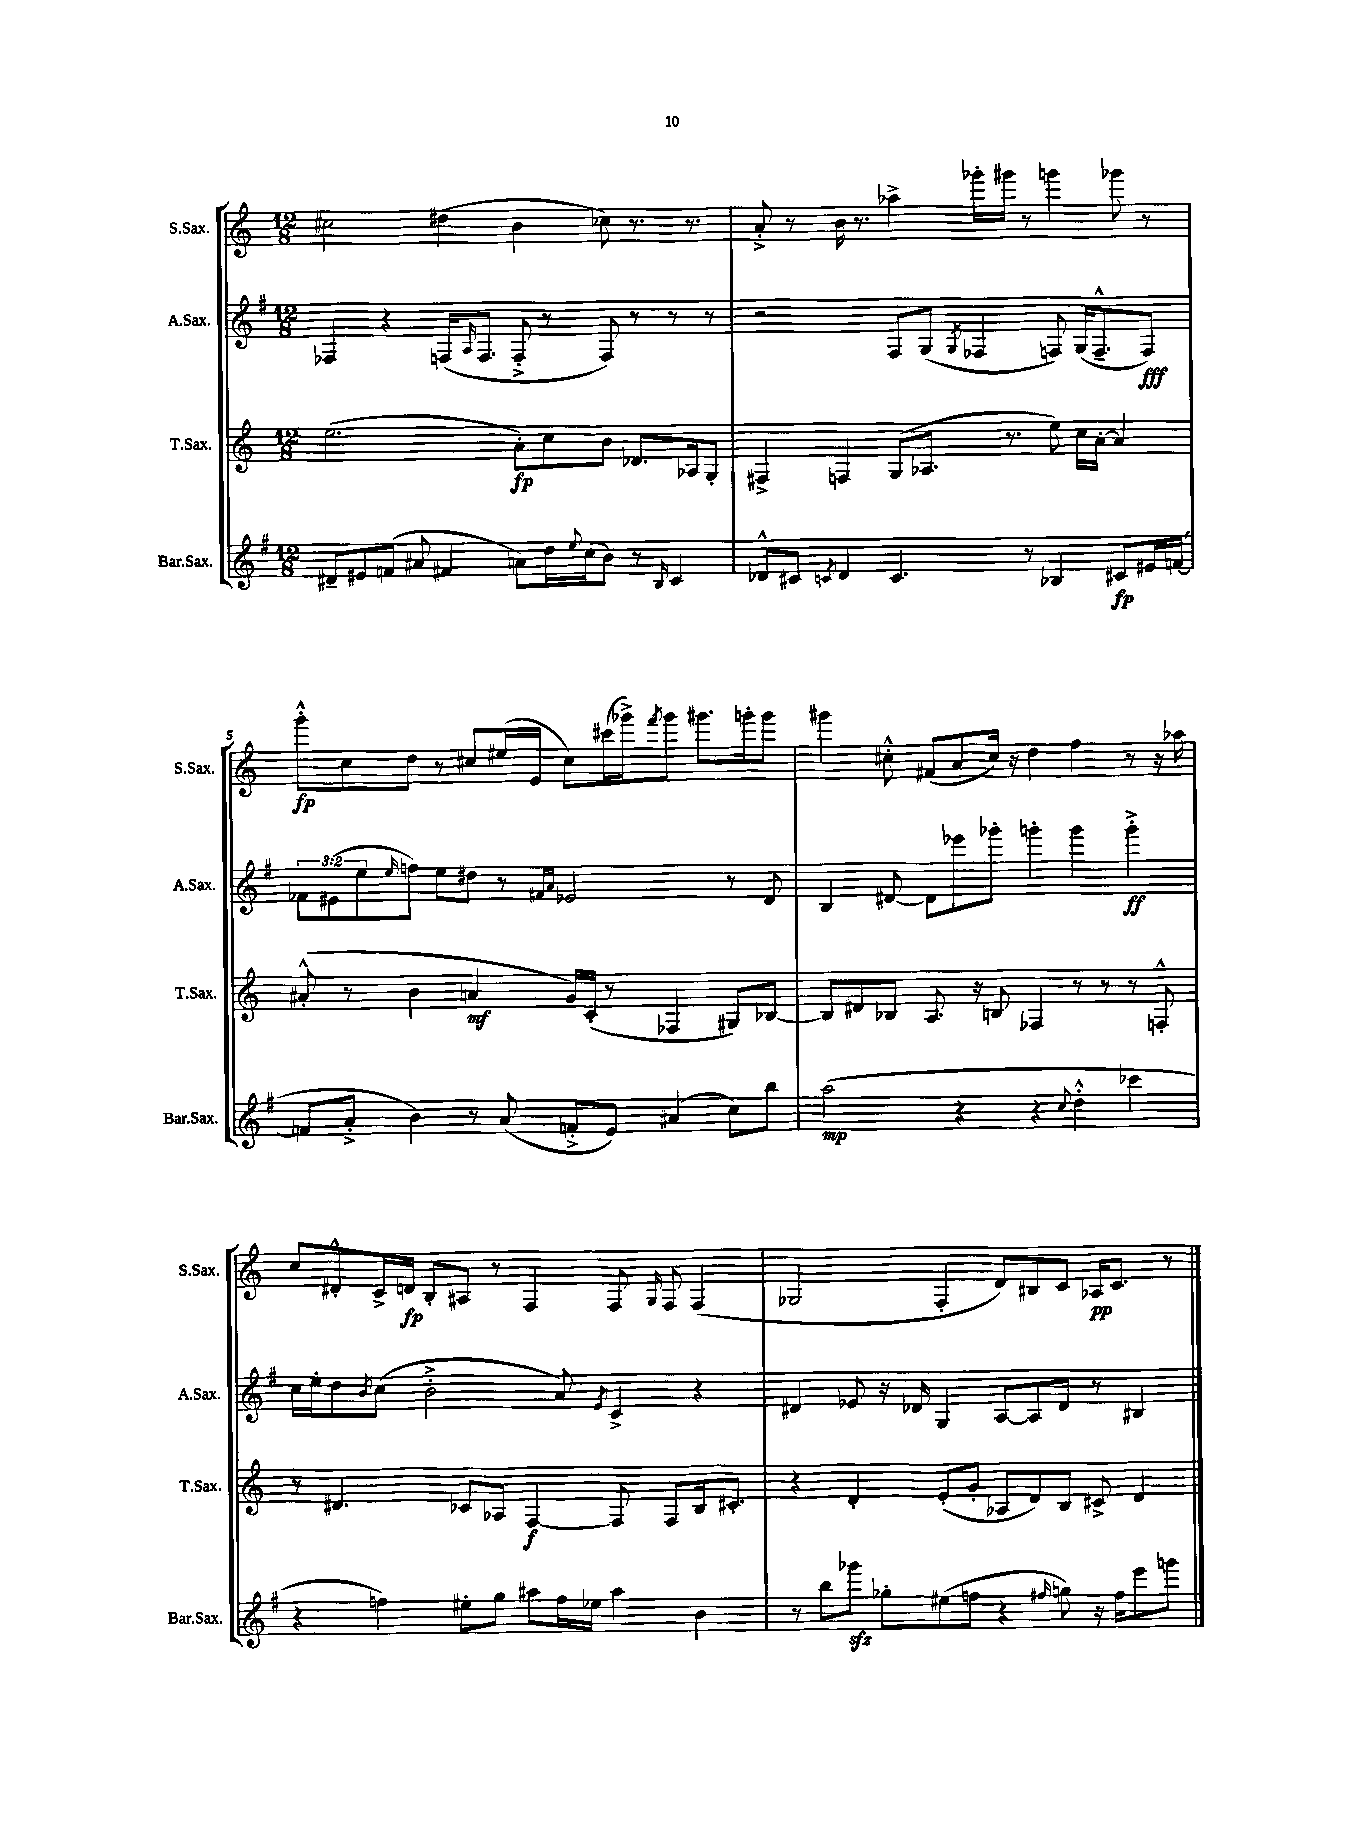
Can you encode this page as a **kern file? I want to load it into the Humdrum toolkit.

**kern	**dynam	**kern	**dynam	**kern	**dynam	**kern	**dynam
*part4	*part4	*part3	*part3	*part2	*part2	*part1	*part1
*staff4	*staff4	*staff3	*staff3	*staff2	*staff2	*staff1	*staff1
*I"Bar.Sax.	*	*I"T.Sax.	*	*I"A.Sax.	*	*I"S.Sax.	*
*I'Bar.Sax.	*	*I'T.Sax.	*	*I'A.Sax.	*	*I'S.Sax.	*
*clefG2	*	*clefG2	*	*clefG2	*	*clefG2	*
*k[f#]	*	*k[]	*	*k[f#]	*	*k[]	*
*M12/8	*	*M12/8	*	*M12/8	*	*M12/8	*
=3	=3	=3	=3	=3	=3	=3	=3
8d#X~/L	.	(2.ee\	.	4F-X/	.	2cc#X\	.
8e#X/	.	.	.	.	.	.	.
(8fn/J	.	.	.	4r	.	.	.
8a#X/	.	.	.	.	.	.	.
4f#X/	.	.	.	(16Fn/KL	.	(4dd#X\	.
.	.	.	.	16qqA/	.	.	.
.	.	.	.	8.F/J	.	.	.
8an\L)	.	8a'\L)	fp	8F'^/	.	4b\	.
16dd\L	.	8cc\	.	8r	.	.	.
8qqee/	.	.	.	.	.	.	.
(16cc\J	.	.	.	.	.	.	.
8b\J)	.	8b\J	.	8F/)	.	8cc-X\)	.
8r	.	8.d-X/L	.	8r	.	8.r	.
16qqB/	.	.	.	.	.	.	.
4c/	.	.	.	8r	.	.	.
.	.	16A-X/k	.	.	.	8.r	.
.	.	8G'/J	.	8r	.	.	.
=4	=4	=4	=4	=4	=4	=4	=4
8d-X^^/L	.	4F#X^/	.	2r	.	8a'^/	.
8c#X/J	.	.	.	.	.	8r	.
8qcn/	.	.	.	.	.	.	.
4d-/	.	4Fn/	.	.	.	16b\	.
.	.	.	.	.	.	8.r	.
4.c/	.	(8G/L	.	8F#/L	.	4aa-X^\	.
.	.	8.A-X/J	.	(8G/J	.	.	.
.	.	.	.	8qG/	.	.	.
.	.	.	.	4F-X/	.	16ggg-X'\LL	.
.	.	8.r	.	.	.	16ggg#X\JJ	.
8r	.	.	.	.	.	8r	.
4B-X/	.	8ee\)	.	8Fn/)	.	4gggn\	.
.	.	16cc\LL	.	(16G/KL	.	.	.
.	.	[16a'\JJ	.	8.F~^^/	.	.	.
8c#X/L	fp	4a/]	.	.	.	8ggg-X\	.
16e#X/L	.	.	.	8F/J)	fff	8r	.
([16fn/JJ	.	.	.	.	.	.	.
!!LO:LB:g=z
=5	=5	=5	=5	=5	=5	=5	=5
8fn/L]	.	(8a#X'^^/	.	12f-X\L	.	8ggg'^^\L	fp
.	.	.	.	(12e#X\	.	.	.
8a'^/J	.	8r	.	.	.	8cc\	.
.	.	.	.	12ee\	.	.	.
.	.	.	.	16qqee/	.	.	.
4b\)	.	4b\	.	8ffn\J)	.	8dd\J	.
.	.	.	.	8ee\L	.	8r	.
8r	.	4an/	mf	8dd#X\J	.	8cc#X/L	.
(8a/	.	.	.	8r	.	(16ee#X/L	.
.	.	.	.	.	.	16e/JJ	.
.	.	.	.	16qqf#X/LL	.	.	.
.	.	.	.	16qqa/JJ	.	.	.
8fn'^/L	.	16g/LL)	.	2e-X/	.	8cc#\L)	.
.	.	(16c'/JJ	.	.	.	.	.
8e/J)	.	8r	.	.	.	(16ccc#X\L	.
.	.	.	.	.	.	16ggg-X^\J)	.
.	.	.	.	.	.	8qfff/	.
(4a#X/	.	4F-X/	.	.	.	8ggg-\J	.
.	.	.	.	.	.	8.ggg#X\L	.
8cc\L)	.	8G#X/L)	.	8r	.	.	.
.	.	.	.	.	.	16gggn'\k	.
8bb\J	.	[8B-X/J	.	8d/	.	8ggg\J	.
=6	=6	=6	=6	=6	=6	=6	=6
(2aa\	mp	8B-/L]	.	4B/	.	4ggg#X\	.
.	.	8d#X/	.	.	.	.	.
.	.	8B-X/J	.	[8d#X/	.	8cc#X'^^\	.
.	.	8.A/	.	8d#\L]	.	(8f#X/L	.
4r	.	.	.	8eee-X\	.	8a/	.
.	.	16r	.	.	.	.	.
.	.	8Bn/	.	8ggg-X'\J	.	16cc#/Jk)	.
.	.	.	.	.	.	16r	.
4r	.	4F-X/	.	4gggn'\	.	4dd\	.
8qqcc/	.	.	.	.	.	.	.
4dd'^^\	.	8r	.	4ggg\	.	4ff\	.
.	.	8r	.	.	.	.	.
4ccc-X\	.	8r	.	4ggg'^\	ff	8r	.
.	.	8Fn'^^/	.	.	.	16r	.
.	.	.	.	.	.	16aa-X\	.
!!LO:LB:g=z
=7	=7	=7	=7	=7	=7	=7	=7
4r	.	8r	.	16cc\LL	.	8cc/L	.
.	.	.	.	16ee'\J	.	.	.
.	.	4.d#X/	.	8dd\	.	8d#X'^^/	.
.	.	.	.	8qb/	.	.	.
4ffn\)	.	.	.	(8cc\J	.	16c^/L	.
.	.	.	.	.	.	16dn/JJ	fp
.	.	.	.	2b'^\	.	8B'/L	.
8ee#X'\L	.	8c-X/L	.	.	.	8A#X/J	.
8gg\J	.	8A-X/J	.	.	.	8r	.
8aa#X\L	.	[4F/	f	.	.	4F/	.
16ff\L	.	.	.	8a/)	.	.	.
16ee-X\JJ	.	.	.	.	.	.	.
.	.	.	.	8qe/	.	.	.
4aa#\	.	8F/]	.	4c^/	.	8F/	.
.	.	.	.	.	.	16qqG/	.
.	.	8F/L	.	.	.	8F/	.
4b\	.	16B/k	.	4r	.	(4F/	.
.	.	8.c#X'/J	.	.	.	.	.
=8	=8	=8	=8	=8	=8	=8	=8
8r	.	4r	.	4d#X/	.	2G-X/	.
8bb\L	.	.	.	.	.	.	.
8ggg-Xzz\J	.	4d'/	.	8e-X/	.	.	.
8gg-X'\L	.	.	.	16r	.	.	.
.	.	.	.	16d-X/	.	.	.
(8ee#X\	.	(8e'/L	.	4G/	.	4F'/	.
8ffn\J	.	8g'/J	.	.	.	.	.
4r	.	8A-X/L	.	[8A/L	.	8d/L)	.
.	.	8d/)	.	8A/]	.	8B#X/	.
16qqff#X/	.	.	.	.	.	.	.
8ggn\)	.	8B/J	.	8d-/J	.	8c/J	.
16r	.	8c#X^/	.	8r	.	16A-X/KL	pp
16ff#\KL	.	.	.	.	.	8.c/J	.
8eee\	.	4d/	.	4B#X/	.	.	.
8gggn\J	.	.	.	.	.	8r	.
==	==	==	==	==	==	==	==
*-	*-	*-	*-	*-	*-	*-	*-
